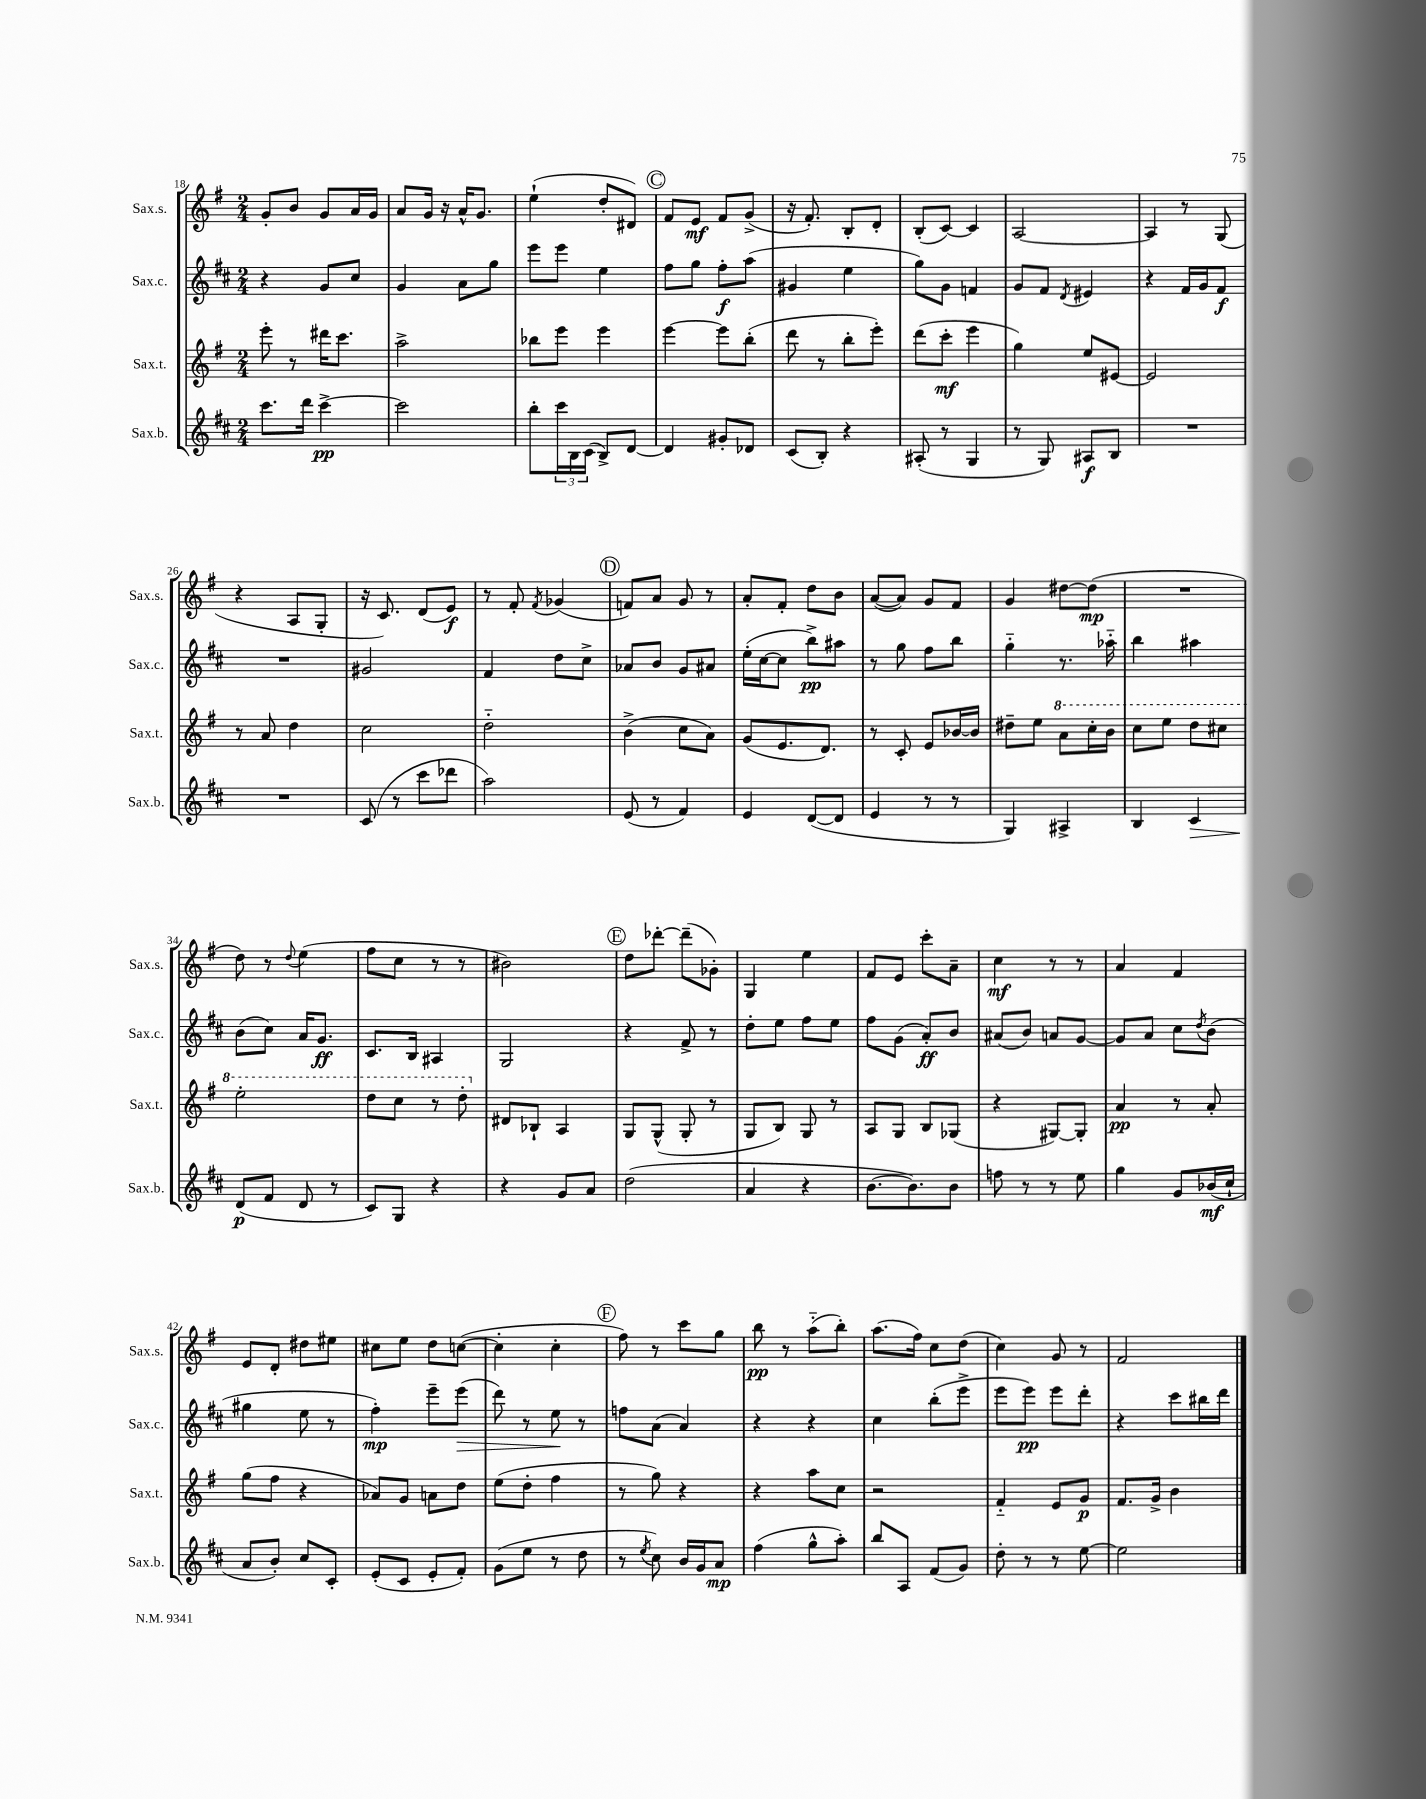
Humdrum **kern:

**kern	**dynam	**kern	**dynam	**kern	**dynam	**kern	**dynam
*part4	*part4	*part3	*part3	*part2	*part2	*part1	*part1
*staff4	*staff4	*staff3	*staff3	*staff2	*staff2	*staff1	*staff1
*I"Sax.b.	*	*I"Sax.t.	*	*I"Sax.c.	*	*I"Sax.s.	*
*I'Sax.b.	*	*I'Sax.t.	*	*I'Sax.c.	*	*I'Sax.s.	*
*clefG2	*	*clefG2	*	*clefG2	*	*clefG2	*
*k[f#c#]	*	*k[f#]	*	*k[f#c#]	*	*k[f#]	*
*M2/4	*	*M2/4	*	*M2/4	*	*M2/4	*
=18	=18	=18	=18	=18	=18	=18	=18
8.ccc#\L	.	8eee'\	.	4r	.	8g'/L	.
.	.	8r	.	.	.	8b/J	.
16ddd\Jk	.	.	.	.	.	.	.
[4ccc#^\	pp	16ddd#X\KL	.	8g/L	.	8g/L	.
.	.	8.ccc\J	.	.	.	.	.
.	.	.	.	8cc#/J	.	16a/L	.
.	.	.	.	.	.	16g/JJ	.
=19	=19	=19	=19	=19	=19	=19	=19
2ccc#\]	.	2aa^\	.	4g/	.	8a/L	.
.	.	.	.	.	.	16g/Jk	.
.	.	.	.	.	.	16r	.
.	.	.	.	8a\L	.	16a^^/KL	.
.	.	.	.	.	.	8.g/J	.
.	.	.	.	8gg\J	.	.	.
=20	=20	=20	=20	=20	=20	=20	=20
8bb'\L	.	8bb-X\L	.	8eee\L	.	(4ee`\	.
24ccc#\L	.	8eee\J	.	8eee\J	.	.	.
24B\	.	.	.	.	.	.	.
(24c#\JJ	.	.	.	.	.	.	.
8B^/L)	.	4eee\	.	4ee\	.	8dd'/L	.
[8d/J	.	.	.	.	.	8d#X/J)	.
!!LO:REH:place=s1:t=C
=21	=21	=21	=21	=21	=21	=21	=21
4d/]	.	[4eee\	.	8ff#\L	.	8f#/L	.
.	.	.	.	8gg\J	.	8e/J	mf
8g#X'/L	.	8eee\L]	.	8ff#'\L	f	8f#/L	.
8d-X/J	.	(8bb'\J	.	(8aa\J	.	(8g^/J	.
=22	=22	=22	=22	=22	=22	=22	=22
(8c#/L	.	8ddd\	.	4g#X/	.	16r	.
.	.	.	.	.	.	8.f#'/)	.
8B'/J)	.	8r	.	.	.	.	.
4r	.	8bb'\L	.	4ee\	.	8B'/L	.
.	.	8eee'\J)	.	.	.	8d'/J	.
=23	=23	=23	=23	=23	=23	=23	=23
(8A#X'/	.	(8ddd\L	.	8gg\L)	.	(8B'/L	.
8r	.	8ccc'\J	mf	8g\J	.	[8c/J)	.
4G/	.	4eee\	.	4fn/	.	4c/]	.
=24	=24	=24	=24	=24	=24	=24	=24
8r	.	4gg\)	.	8g/L	.	[2A/	.
8G/)	.	.	.	8f#/J	.	.	.
.	.	.	.	8qd/	.	.	.
8A#X/L	f	8ee/L	.	4e#X/	.	.	.
8B/J	.	[8e#X/J	.	.	.	.	.
=25	=25	=25	=25	=25	=25	=25	=25
2r	.	2e#/]	.	4r	.	4A/]	.
.	.	.	.	16f#/LL	.	8r	.
.	.	.	.	16g/J	.	.	.
.	.	.	.	8f#/J	f	(8G/	.
!!LO:LB:g=z
=26	=26	=26	=26	=26	=26	=26	=26
2r	.	8r	.	2r	.	4r	.
.	.	8a/	.	.	.	.	.
.	.	4dd\	.	.	.	8A/L	.
.	.	.	.	.	.	8G'/J	.
=27	=27	=27	=27	=27	=27	=27	=27
(8c#/	.	2cc\	.	2g#X/	.	16r	.
.	.	.	.	.	.	8.c/)	.
8r	.	.	.	.	.	.	.
8ccc#\L	.	.	.	.	.	(8d/L	.
8ddd-X\J	.	.	.	.	.	8e/J)	f
=28	=28	=28	=28	=28	=28	=28	=28
2aa\)	.	2dd\	.	4f#/	.	8r	.
.	.	.	.	.	.	8f#'/	.
.	.	.	.	.	.	8qf#/	.
.	.	.	.	8dd\L	.	(4g-X/	.
.	.	.	.	8cc#^\J	.	.	.
!!LO:REH:place=s1:t=D
=29	=29	=29	=29	=29	=29	=29	=29
(8e/	.	(4b^\	.	8a-X/L	.	8fn/L)	.
8r	.	.	.	8b/J	.	8a/J	.
4f#/)	.	8cc\L	.	8g/L	.	8g/	.
.	.	8a\J)	.	8a#X/J	.	8r	.
=30	=30	=30	=30	=30	=30	=30	=30
4e/	.	(8g/L	.	(16ee'\LL	.	8a'/L	.
.	.	.	.	[16cc#\J	.	.	.
.	.	8.e/	.	8cc#\J]	.	8f#'/J	.
([8d/L	.	.	.	8bb^\L)	pp	8dd\L	.
.	.	8.d/J)	.	.	.	.	.
8d/J]	.	.	.	8aa#X\J	.	8b\J	.
=31	=31	=31	=31	=31	=31	=31	=31
4e/	.	8r	.	8r	.	([8a/L	.
.	.	8c'/	.	8gg\	.	8a/J])	.
8r	.	8e/L	.	8ff#\L	.	8g/L	.
8r	.	[16b-X/L	.	8bb\J	.	8f#/J	.
.	.	16b-/JJ]	.	.	.	.	.
=32	=32	=32	=32	=32	=32	=32	=32
4G/)	.	8dd#X~\L	.	4gg\	.	4g/	.
.	.	8ee\J	.	.	.	.	.
*	*	*8va	*	*	*	*	*
4A#X^/	.	8aa\L	.	8.r	.	[8dd#X\L	.
.	.	16ccc'\L	.	.	.	(8dd#\J]	mp
.	.	16bb\JJ	.	16aa-X\	.	.	.
=33	=33	=33	=33	=33	=33	=33	=33
4B/	.	8ccc\L	.	4bb\	.	2r	.
.	.	8eee\J	.	.	.	.	.
!	!LO:HP:b	!	!	!	!	!	!
4c#/	>	8ddd\L	.	4aa#X\	.	.	.
.	.	8ccc#X\J	.	.	.	.	.
!!LO:LB:g=z
=34	=34	=34	=34	=34	=34	=34	=34
(8d/L	p	2eee'\	.	(8b\L	.	8dd\)	.
8f#/J	]	.	.	8cc#\J)	.	8r	.
.	.	.	.	.	.	8qqdd/	.
8d/	.	.	.	16a/KL	.	(4ee\	.
.	.	.	.	8.g/J	ff	.	.
8r	.	.	.	.	.	.	.
=35	=35	=35	=35	=35	=35	=35	=35
8c#/L)	.	8ddd\L	.	8.c#/L	.	8ff#\L	.
8G/J	.	8ccc\J	.	.	.	8cc\J	.
.	.	.	.	16B/Jk	.	.	.
4r	.	8r	.	4A#X/	.	8r	.
.	.	8ddd'\	.	.	.	8r	.
=36	=36	=36	=36	=36	=36	=36	=36
*	*	*X8va	*	*	*	*	*
4r	.	8d#X/L	.	2G/	.	2b#X\)	.
.	.	8B-X`/J	.	.	.	.	.
8g/L	.	4A/	.	.	.	.	.
8a/J	.	.	.	.	.	.	.
!!LO:REH:place=s1:t=E
=37	=37	=37	=37	=37	=37	=37	=37
(2dd\	.	8G/L	.	4r	.	8dd\L	.
.	.	(8G^^/J	.	.	.	[8ddd-X'\J	.
.	.	8G'/	.	8f#^/	.	(8ddd-~\L]	.
.	.	8r	.	8r	.	8g-X'\J)	.
=38	=38	=38	=38	=38	=38	=38	=38
4a/	.	8G/L	.	8dd'\L	.	4G/	.
.	.	8B/J)	.	8ee\J	.	.	.
4r	.	8G/	.	8ff#\L	.	4ee\	.
.	.	8r	.	8ee\J	.	.	.
=39	=39	=39	=39	=39	=39	=39	=39
[8.b\L	.	8A/L	.	8ff#\L	.	8f#/L	.
.	.	8G/J	.	(8g\J	.	8e/J	.
8.b\])	.	.	.	.	.	.	.
.	.	8B/L	.	8a'/L)	ff	8ccc'\L	.
8b\J	.	(8G-X/J	.	8b/J	.	8a~\J	.
=40	=40	=40	=40	=40	=40	=40	=40
8ffn\	.	4r	.	(8a#X/L	.	4cc\	mf
8r	.	.	.	8b/J)	.	.	.
8r	.	[8G#X/L)	.	8an/L	.	8r	.
8ee\	.	8G#'/J]	.	[8g/J	.	8r	.
=41	=41	=41	=41	=41	=41	=41	=41
4gg\	.	4a/	pp	8g/L]	.	4a/	.
.	.	.	.	8a/J	.	.	.
8g/L	.	8r	.	8cc#\L	.	4f#/	.
.	.	.	.	8qdd/	.	.	.
(16b-X/L	mf	8a'/	.	(8b\J	.	.	.
16cc#`/JJ	.	.	.	.	.	.	.
!!LO:LB:g=z
=42	=42	=42	=42	=42	=42	=42	=42
8a/L	.	(8gg\L	.	4gg#X\	.	8e/L	.
8b'/J)	.	8ff#\J	.	.	.	8d'/J	.
8cc#/L	.	4r	.	8ee\	.	8dd#X\L	.
8c#'/J	.	.	.	8r	.	8ee#X\J	.
=43	=43	=43	=43	=43	=43	=43	=43
(8e'/L	.	8a-X/L)	.	4ff#'\)	mp	8cc#X\L	.
8c#/J	.	8g/J	.	.	.	8ee\J	.
8e'/L	.	8an\L	.	8eee~\L	.	8dd\L	.
!	!	!	!	!	!LO:HP:b	!	!
8f#'/J)	.	8dd\J	.	(8eee\J	>	([8ccn\J	.
=44	=44	=44	=44	=44	=44	=44	=44
(8g\L	.	(8ee\L	.	8ddd\)	.	4cc'\]	.
8ee\J	.	8dd'\J	.	8r	.	.	.
8r	.	4ff#\	.	8ee\	.	4cc'\	.
8dd\	.	.	.	8r	]	.	.
!!LO:REH:place=s1:t=F
=45	=45	=45	=45	=45	=45	=45	=45
8r	.	8r	.	8ffn\L	.	8ff#\)	.
8qee/	.	.	.	.	.	.	.
8cc#\)	.	8gg\)	.	(8a\J	.	8r	.
16b/LL	.	4r	.	4a/)	.	8ccc\L	.
16g/J	.	.	.	.	.	.	.
8a/J	mp	.	.	.	.	8gg\J	.
=46	=46	=46	=46	=46	=46	=46	=46
(4ff#\	.	4r	.	4r	.	8bb\	pp
.	.	.	.	.	.	8r	.
8gg^^\L	.	8aa\L	.	4r	.	(8aa\L	.
8aa'\J)	.	8cc\J	.	.	.	8bb'\J)	.
=47	=47	=47	=47	=47	=47	=47	=47
8bb/L	.	2r	.	4cc#\	.	(8.aa\L	.
8A/J	.	.	.	.	.	.	.
.	.	.	.	.	.	16ff#\Jk)	.
(8f#/L	.	.	.	(8bb'\L	.	8cc\L	.
8g/J)	.	.	.	8eee^\J	.	(8dd\J	.
=48	=48	=48	=48	=48	=48	=48	=48
8dd'\	.	4f#/	.	8eee\L	.	4cc\)	.
8r	.	.	.	8eee\J)	pp	.	.
8r	.	8e/L	.	8eee\L	.	8g/	.
[8ee\	.	8g/J	p	8ddd'\J	.	8r	.
=49	=49	=49	=49	=49	=49	=49	=49
2ee\]	.	8.f#/L	.	4r	.	2f#/	.
.	.	16g^/Jk	.	.	.	.	.
.	.	4b\	.	8ccc#\L	.	.	.
.	.	.	.	16bb#X\L	.	.	.
.	.	.	.	16ddd\JJ	.	.	.
==	==	==	==	==	==	==	==
*-	*-	*-	*-	*-	*-	*-	*-
